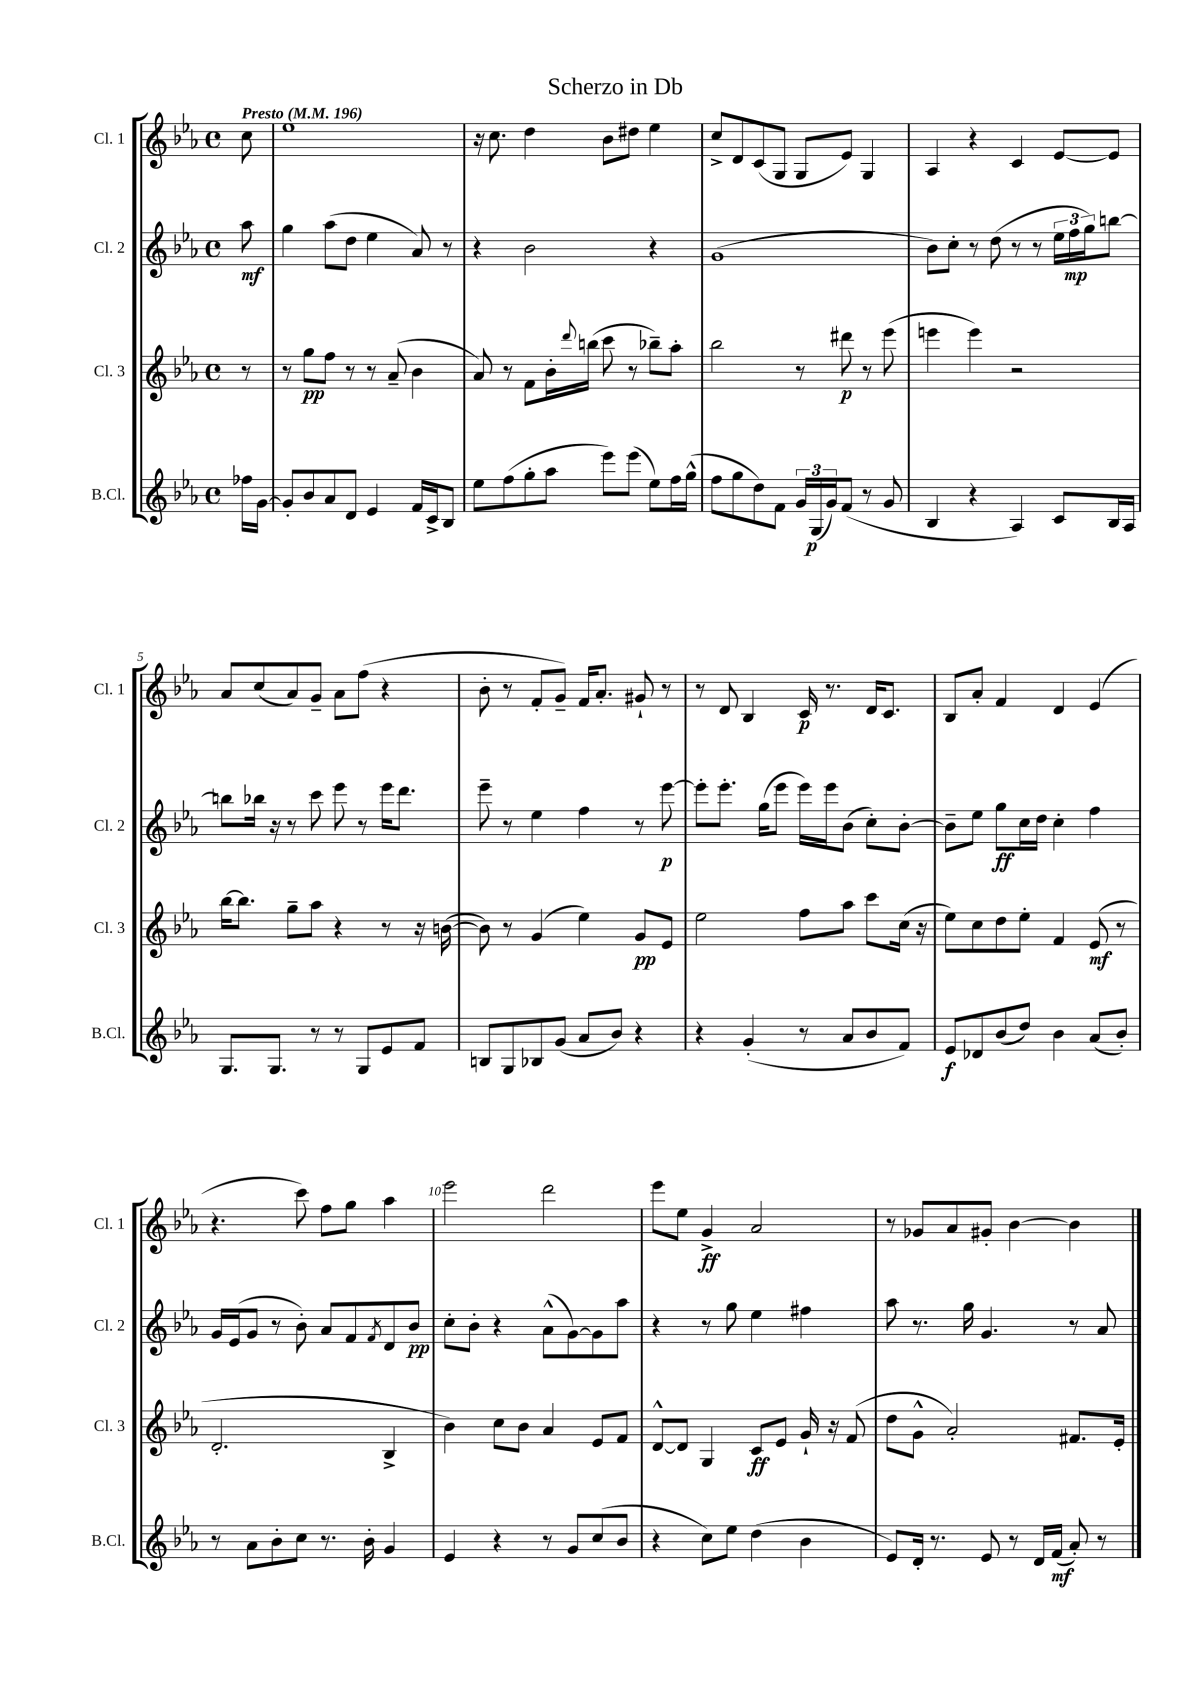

**kern	**kern	**kern	**kern
*staff4	*staff3	*staff2	*staff1
*clefG2	*clefG2	*clefG2	*clefG2
*k[b-e-a-]	*k[b-e-a-]	*k[b-e-a-]	*k[b-e-a-]
*M4/4	*M4/4	*M4/4	*M4/4
*met(c)	*met(c)	*met(c)	*met(c)
*MM196	*MM196	*MM196	*MM196
16ff-	8r	8aa-	8cc
[16g	.	.	.
=	=	=	=
8g']	8r	4gg	1ee-
8b-	8gg	.	.
8a-	8ff	(8aa-	.
8d	8r	8dd	.
4e-	8r	4ee-	.
.	(8a-~	.	.
16f	4b-	8a-)	.
16c^	.	.	.
8B-	.	8r	.
=	=	=	=
8ee-	8a-)	4r	16r
.	.	.	8.cc
(8ff	8r	.	.
8gg'	8f	2b-	4dd
8aa-	16b-'	.	.
.	8qqddd	.	.
.	(16bb	.	.
8eee-)	8ccc	.	8b-
(8eee-	8r	.	8dd#
8ee-)	8bb-~)	4r	4ee-
16ff	8aa-'	.	.
(16gg^^	.	.	.
=	=	=	=
8ff	2bb-	(1g	8cc^
8gg	.	.	8d
8dd)	.	.	(8c
8f	.	.	8G
24g	8r	.	8G
(24G	.	.	.
24g)	.	.	.
(8f	8ddd#	.	8e-)
8r	8r	.	4G
8g	(8eee-	.	.
=	=	=	=
4B-	4eee	8b-)	4A-
.	.	8cc'	.
4r	4eee)	8r	4r
.	.	(8dd	.
4A-)	2r	8r	4c
.	.	8r	.
8c	.	24ee-	[8e-
.	.	24ff	.
.	.	24gg)	.
16B-	.	[8bb	8e-]
16A-	.	.	.
=	=	=	=
8.G	[16bb-	8bb]	8a-
.	8.bb-]	.	.
.	.	16bb-	(8cc
8.G	.	16r	.
.	8gg~	8r	8a-)
8r	8aa-	8ccc	8g~
8r	4r	8eee-	8a-
8G	.	8r	(8ff
8e-	8r	16eee-	4r
.	.	8.ddd	.
8f	16r	.	.
.	([16b	.	.
=	=	=	=
8B	8b])	8eee-~	8b-'
8G	8r	8r	8r
8B-	(4g	4ee-	8f'
(8g	.	.	8g~)
8a-	4ee-)	4ff	16f
.	.	.	8.a-'
8b-)	.	.	.
4r	8g	8r	8g#`
.	8e-	[8eee-	8r
=	=	=	=
4r	2ee-	8eee-']	8r
.	.	8.eee-'	8d
(4g'	.	.	4B-
.	.	(16gg	.
.	.	8eee-	.
8r	8ff	16eee-)	16c
.	.	16eee-	8.r
8a-	8aa-	(8b-	.
8b-	8ccc	8cc')	16d
.	.	.	8.c
8f)	(16cc	[8b-'	.
.	16r	.	.
=	=	=	=
8e-	8ee-)	8b-~]	8B-
8d-	8cc	8ee-	8a-'
(8b-	8dd	8gg	4f
8dd)	8ee-'	16cc	.
.	.	16dd	.
4b-	4f	4cc'	4d
(8a-	(8e-	4ff	(4e-
8b-')	8r	.	.
=	=	=	=
8r	2.d'	16g	4.r
.	.	(16e-	.
8a-	.	8g	.
8b-'	.	8r	.
8cc	.	8b-')	8ccc)
8.r	.	8a-	8ff
.	.	8f	8gg
16b-'	.	.	.
.	.	8qf	.
4g	4B-^	8d	4aa-
.	.	8b-	.
=	=	=	=
4e-	4b-)	8cc'	2eee-
.	.	8b-'	.
4r	8cc	4r	.
.	8b-	.	.
8r	4a-	(8a-^^	2ddd
8g	.	[8g)	.
(8cc	8e-	8g]	.
8b-	8f	8aa-	.
=	=	=	=
4r	[8d^^	4r	8eee-
.	8d]	.	8ee-
8cc)	4G	8r	4g^
8ee-	.	8gg	.
(4dd	8c	4ee-	2a-
.	8e-	.	.
4b-	16g`	4ff#	.
.	16r	.	.
.	(8f	.	.
=	=	=	=
8e-)	8dd	8aa-	8r
16d'	8g^^	8.r	8g-
8.r	.	.	.
.	2a-')	.	8a-
.	.	16gg	.
8e-	.	4.g	8g#'
8r	.	.	[4b-
16d	.	.	.
(16f	.	.	.
8a-')	8.f#	8r	4b-]
8r	.	8a-	.
.	16e-'	.	.
==	==	==	==
*-	*-	*-	*-
